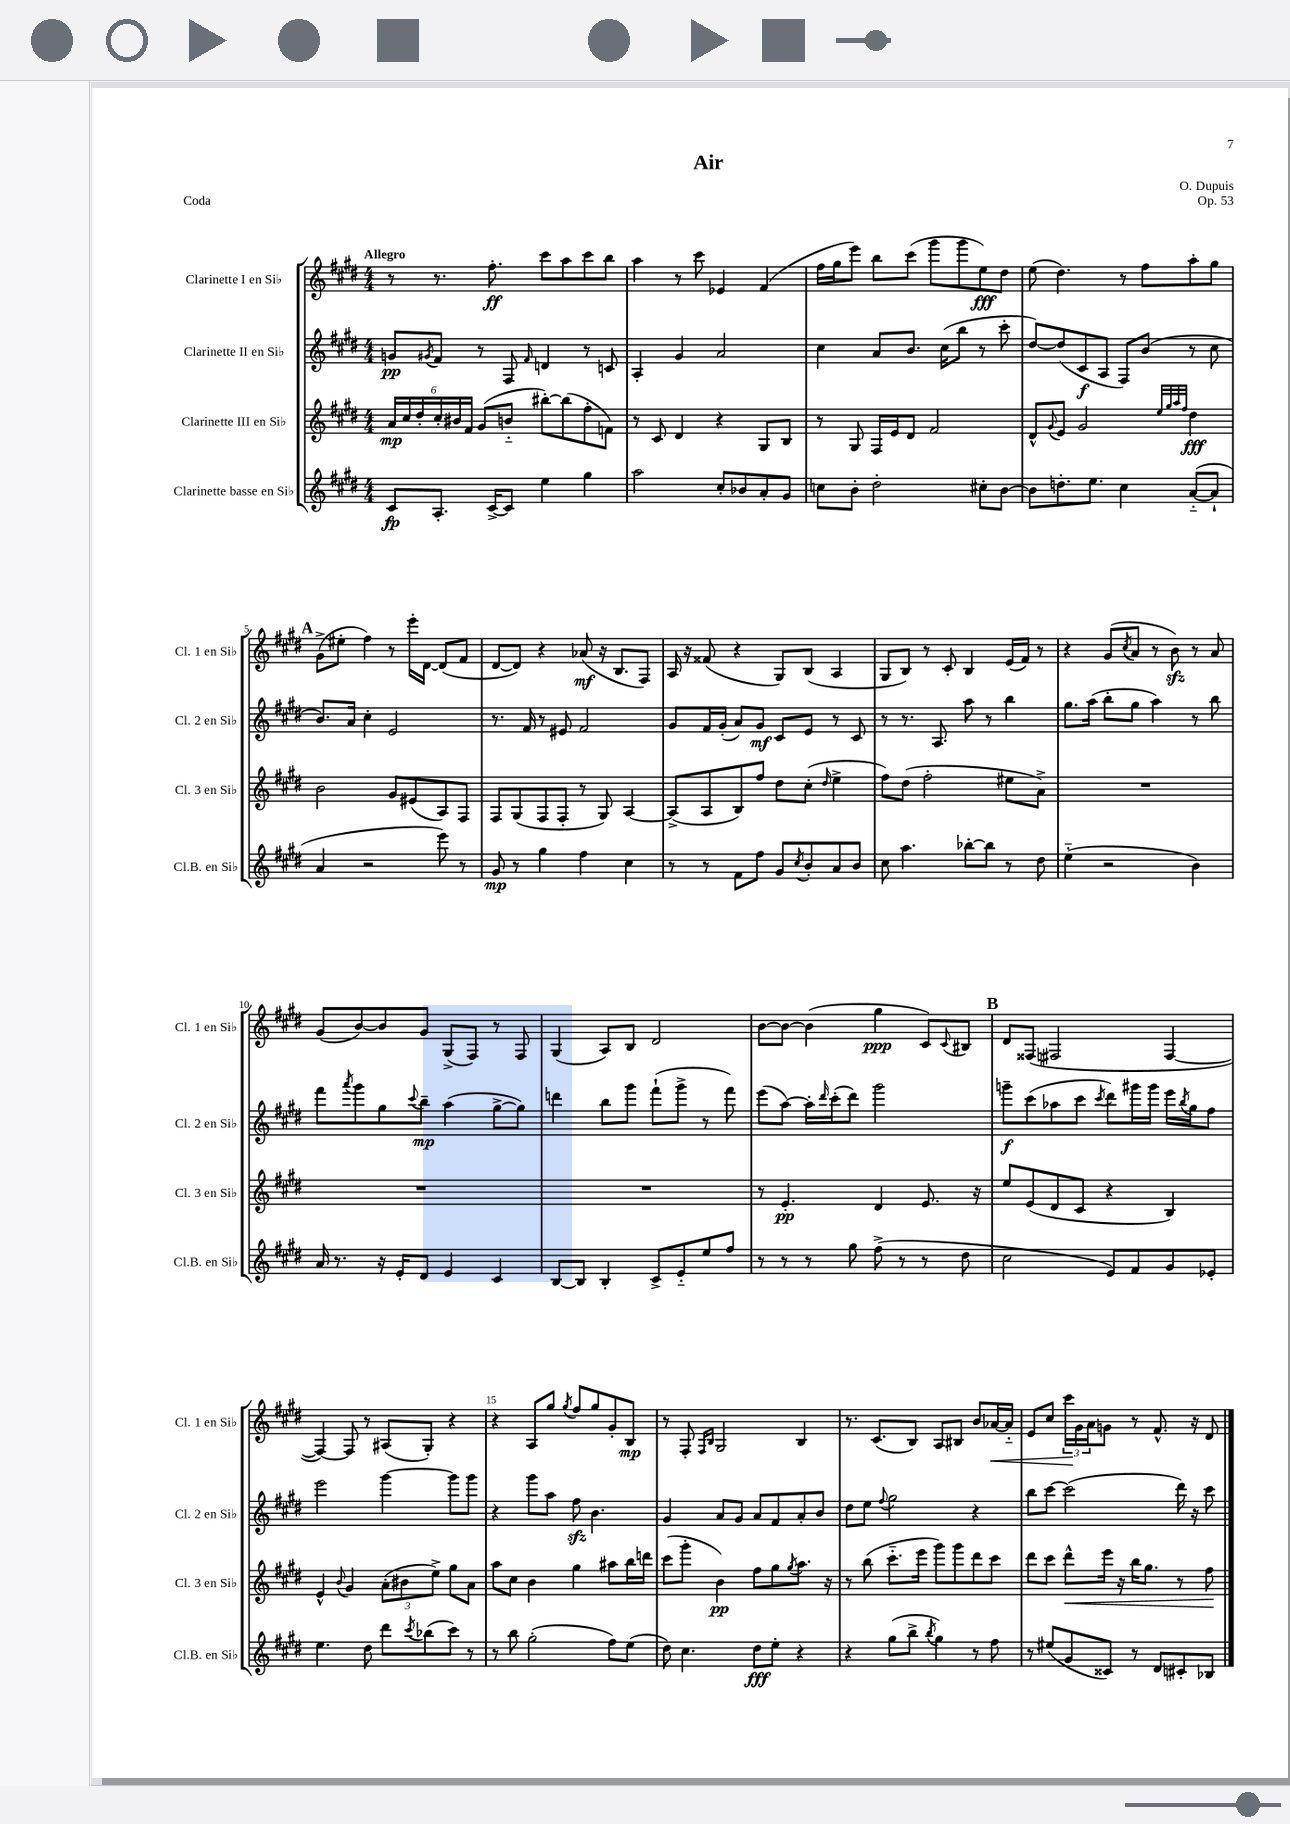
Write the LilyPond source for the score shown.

\header { title = "Air" composer = "O. Dupuis" opus = "Op. 53" piece = "Coda" }
<<
\new StaffGroup <<
\new Staff = "s0" \with { instrumentName = "Clarinette I en Sib" shortInstrumentName = "Cl. 1 en Sib" } {
    \clef treble \key e \major \numericTimeSignature \time 4/4 \tempo "Allegro"
    r8 r8. fis''8.-.\ff cis'''8 a''8 cis'''8 b''8 |
    a''4 r8 cis'''8 ees'4 fis'4( |
    fis''16 gis''16 e'''8) b''8 cis'''8( gis'''8 gis'''8 e''8\fff) dis''8 |
    e''8( dis''4.) r8 fis''8 a''8-. gis''8 |
    \mark \markup { \bold "A" } gis'8->( eis''8-. fis''4) r8 e'''16-. dis'16~ dis'8( fis'8 |
    dis'8~ dis'8) r4 aes'8\mf( r16 b8. fis8) |
    a16 r16 fisis'8( r4 gis8) b8( a4 |
    gis8 b8) r8 cis'8-. b4 e'16( fis'16) r8 |
    r4 gis'8( \acciaccatura { cis''8 } a'8 r8 b'8\sfz) r8 a'8 |
    gis'8( b'8~) b'8 gis'8 gis8->( fis8) r8 fis8 |
    gis4( a8) b8 dis'2 |
    b'8~ b'8~ b'4( gis''4\ppp cis'8) \appoggiatura { cis'8 } bis8 |
    \mark \markup { \bold "B" } dis'8 fisis8( fis2 fis4~ |
    fis4~) fis8 r8 ais8( gis8-.) r4 |
    r4 a8 gis''8 \acciaccatura { gis''8 } fis''8 gis''8 gis'8-. b8\mp |
    r8 fis8-. \grace { fis16 b16 } gis2 b4 |
    r8. cis'8.( b8) a8 bis8 b'8 aes'16~\< aes'16-_ |
    e'8 cis''8 \tuplet 3/2 { cis'''16\! gis'16 a'16 } g'8 r8 fis'8.-^ r16 dis'8 \bar "|." |
}
\new Staff = "s1" \with { instrumentName = "Clarinette II en Sib" shortInstrumentName = "Cl. 2 en Sib" } {
    \clef treble \key e \major \numericTimeSignature \time 4/4
    g'8\pp \acciaccatura { gis'8 } fis'8 r8 fis8 \grace { fis'16 } d'4 r8 c'8 |
    a4-. gis'4 a'2 |
    cis''4 a'8 b'8. cis''16( b''8 r8 cis'''8-. |
    dis''8~) dis''8( cis'8\f a8 fis8) b'8( r8 cis''8 |
    \mark \markup { \bold "A" } b'8.) a'16 cis''4-. e'2 |
    r8. fis'16 r8 eis'8 fis'2 |
    gis'8 fis'16 gis'16-.( a'8) gis'8\mf cis'8 e'8 r8 cis'8 |
    r8 r8. a8. a''8 r8 b''4 |
    gis''8. a''16( b''8-. gis''8 a''4) r8 b''8 |
    fis'''8 \acciaccatura { a'''8 } gis'''8 gis''8 \appoggiatura { cis'''8 } b''8--\mp a''4( gis''8~-> gis''8) |
    d'''4 b''8 gis'''8 fis'''8-!( gis'''8-> r8 fis'''8) |
    e'''8( a''8~) a''16-. \grace { dis'''16 } cis'''16-.( dis'''8) gis'''2 |
    \mark \markup { \bold "B" } g'''8--\f cis'''8( aes''8 cis'''8 \acciaccatura { cis'''8 } dis'''8) gis'''16 gis'''16 e'''16 \acciaccatura { b''8 } gis''16 fis''8 |
    e'''2 gis'''4~ gis'''8 gis'''8 |
    r4 gis'''8 a''8 fis''8\sfz b'4. |
    gis'4 a'8 gis'8 a'8 fis'8 a'8-. b'8 |
    dis''8 e''8 \appoggiatura { fis''8 } gis''2 r4 |
    b''8 cis'''8~ cis'''2( dis'''16) r16 cis'''8 \bar "|." |
}
\new Staff = "s2" \with { instrumentName = "Clarinette III en Sib" shortInstrumentName = "Cl. 3 en Sib" } {
    \clef treble \key e \major \numericTimeSignature \time 4/4
    \tuplet 6/4 { a'16\mp cis''16 dis''16-. cis''16-. bis'16 fis'16 } gis'8( b'8-_ bis''8~-.) bis''8( fis''8-. f'8) |
    r8 cis'8 dis'4 r4 gis8 b8 |
    r8 gis8 fis16 e'16 dis'8 fis'2 |
    dis'8-^ \appoggiatura { gis'8 } e'8 gis'2 \grace { e''32 gis''32 a''32 fis''32 } dis''4\fff |
    \mark \markup { \bold "A" } b'2 gis'8 eis'8( a8) fis8 |
    fis8 gis8( fis8 fis8-. r8 gis8) a4~ |
    a8->( a8 b8) fis''8 dis''8 cis''8-.( \grace { dis''16 } e''4-> |
    fis''8) dis''8( fis''2-. eis''8 a'8->) |
    R1 |
    R1 |
    R1 |
    r8 e'4.-.\pp dis'4 e'8. r16 |
    \mark \markup { \bold "B" } e''8 e'8( dis'8 cis'8 r4 b4) |
    e'4-^ \appoggiatura { b'8 } gis'4 \tuplet 3/2 { a'8-.( bis'8 e''8->) } gis''8 a'8 |
    a''8 cis''8 b'4 gis''4 ais''8 b''16 d'''16 |
    cis'''8( gis'''8-. b'4\pp) fis''8 gis''8 \acciaccatura { gis''8 } a''8. r16 |
    r8 b''8( cis'''8.-_ e'''16 gis'''8) gis'''8 dis'''8 cis'''8 |
    dis'''8 cis'''8 dis'''8-^\< e'''16 r16 b''16 gis''8. r8 fis''8\! \bar "|." |
}
\new Staff = "s3" \with { instrumentName = "Clarinette basse en Sib" shortInstrumentName = "Cl.B. en Sib" } {
    \clef treble \key e \major \numericTimeSignature \time 4/4
    cis'8\fp a8.-. cis'16~-> cis'8 e''4 gis''4 |
    a''2 cis''8-. bes'8 a'8-. gis'8 |
    c''8 b'8-. dis''2-. cis''8-. b'8~ |
    b'8 d''8.-. e''8. cis''4 a'8~-_( a'8-! |
    \mark \markup { \bold "A" } a'4 r2 e'''8) r8 |
    gis'8\mp r8 gis''4 fis''4 cis''4 |
    r8 r8 fis'8 fis''8 gis'8 \acciaccatura { cis''8 } b'8-. a'8 b'8 |
    cis''8 a''4. bes''8~-. bes''8 r8 dis''8 |
    e''4-_( r2 b'4) |
    a'16 r8. r16 e'16-. dis'8 e'4 cis'4 |
    b8~ b8 b4-. cis'8-> e'8-_ e''8 fis''8 |
    r8 r8 r8 gis''8 fis''8->( r8 r8 dis''8 |
    \mark \markup { \bold "B" } cis''2 e'8) fis'8 gis'8 ees'8-. |
    e''4. dis''8 dis'''8 \acciaccatura { cis'''8 } bes''8( cis'''8) r8 |
    r8 b''8 gis''2-.( fis''8) e''8( |
    dis''8) cis''4. dis''8\fff e''8-. r4 |
    r4 gis''8( b''8-> \acciaccatura { b''8 } gis''4) r8 fis''8 |
    r8 eis''8( gis'8 cisis'8) r8 dis'8 cis'8-. bes8 \bar "|." |
}
>>
>>
\layout { \context { \Score \override BarNumber.break-visibility = ##(#f #t #t) barNumberVisibility = #(every-nth-bar-number-visible 5) } }
